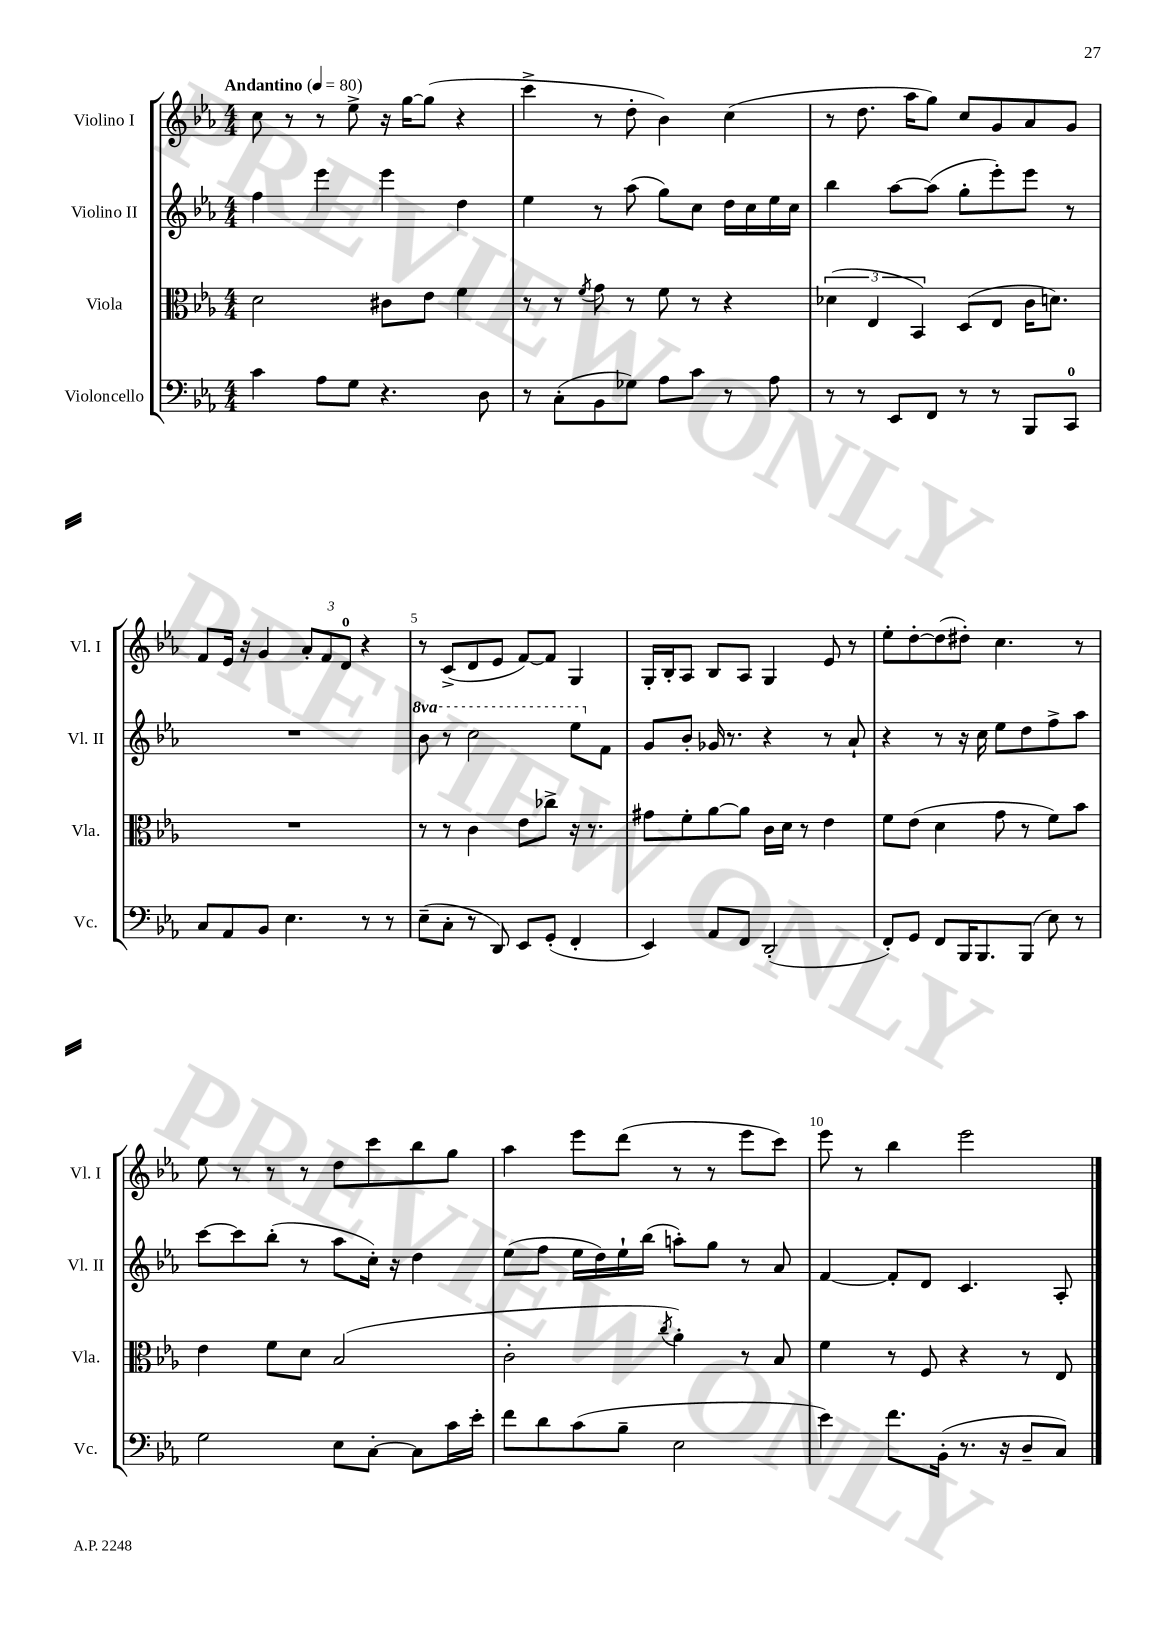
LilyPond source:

<<
\new StaffGroup <<
\new Staff = "s0" \with { instrumentName = "Violino I" shortInstrumentName = "Vl. I" } {
    \clef treble \key ees \major \numericTimeSignature \time 4/4 \tempo "Andantino" 4 = 80
    c''8 r8 r8 ees''8-> r16 g''16~ g''8( r4 |
    c'''4-> r8 d''8-. bes'4) c''4( |
    r8 d''8. aes''16 g''8) c''8 g'8 aes'8 g'8 |
    f'8 ees'16 r16 g'4 \tuplet 3/2 { aes'8-. f'8 d'8-0 } r4 |
    r8 c'8->( d'8 ees'8 f'8~) f'8 g4 |
    g16-. bes16-. aes8 bes8 aes8 g4 ees'8 r8 |
    ees''8-. d''8~-. d''8( dis''8-.) c''4. r8 |
    ees''8 r8 r8 r8 d''8 c'''8 bes''8 g''8 |
    aes''4 ees'''8 d'''8( r8 r8 ees'''8 c'''8) |
    ees'''8 r8 bes''4 ees'''2 \bar "|." |
}
\new Staff = "s1" \with { instrumentName = "Violino II" shortInstrumentName = "Vl. II" } {
    \clef treble \key ees \major \numericTimeSignature \time 4/4 \set Staff.ottavationMarkups = #ottavation-simple-ordinals
    f''4 ees'''4 ees'''4 d''4 |
    ees''4 r8 aes''8( g''8) c''8 d''16 c''16 ees''16 c''16 |
    bes''4 aes''8~ aes''8( g''8-. ees'''8-.) ees'''8 r8 |
    R1 |
    \ottava #1 bes''8 r8 c'''2 ees'''8 \ottava #0 f'8 |
    g'8 bes'8-. ges'16 r8. r4 r8 aes'8-! |
    r4 r8 r16 c''16 ees''8 d''8 f''8-> aes''8 |
    c'''8~ c'''8 bes''8-.( r8 aes''8 c''16-.) r16 d''4 |
    ees''8( f''8 ees''16 d''16) ees''16-! bes''16( a''8-.) g''8 r8 aes'8 |
    f'4~ f'8-. d'8 c'4. aes8-. \bar "|." |
}
\new Staff = "s2" \with { instrumentName = "Viola" shortInstrumentName = "Vla." } {
    \clef alto \key ees \major \numericTimeSignature \time 4/4
    d'2 cis'8 ees'8 f'4 |
    r8 r8 \acciaccatura { f'8 } g'8 r8 f'8 r8 r4 |
    \tuplet 3/2 { des'4( ees4 bes,4) } d8( ees8 c'16 d'8.) |
    R1 |
    r8 r8 c'4 ees'8 ces''8-> r16 r8. |
    gis'8 f'8-. aes'8~ aes'8 c'16 d'16 r8 ees'4 |
    f'8 ees'8( d'4 g'8 r8 f'8) bes'8 |
    ees'4 f'8 d'8 bes2( |
    c'2-. \acciaccatura { c''8 } aes'4-.) r8 bes8 |
    f'4 r8 f8 r4 r8 ees8 \bar "|." |
}
\new Staff = "s3" \with { instrumentName = "Violoncello" shortInstrumentName = "Vc." } {
    \clef bass \key ees \major \numericTimeSignature \time 4/4
    c'4 aes8 g8 r4. d8 |
    r8 c8-.( bes,8 ges8) aes8 c'8 r8 aes8 |
    r8 r8 ees,8 f,8 r8 r8 bes,,8 c,8-0 |
    c8 aes,8 bes,8 ees4. r8 r8 |
    ees8--( c8-. r8 d,8) ees,8 g,8-.( f,4-. |
    ees,4) aes,8 f,8 d,2-.( |
    f,8-.) g,8 f,8 bes,,16 bes,,8. bes,,8( ees8) r8 |
    g2 ees8 c8~-. c8 c'16 ees'16-. |
    f'8 d'8 c'8( bes8-- ees2 |
    ees'4) f'8. bes,16-.( r8. r16 d8-- c8) \bar "|." |
}
>>
>>
\layout { \context { \Score \override BarNumber.break-visibility = ##(#f #t #t) barNumberVisibility = #(every-nth-bar-number-visible 5) } }
